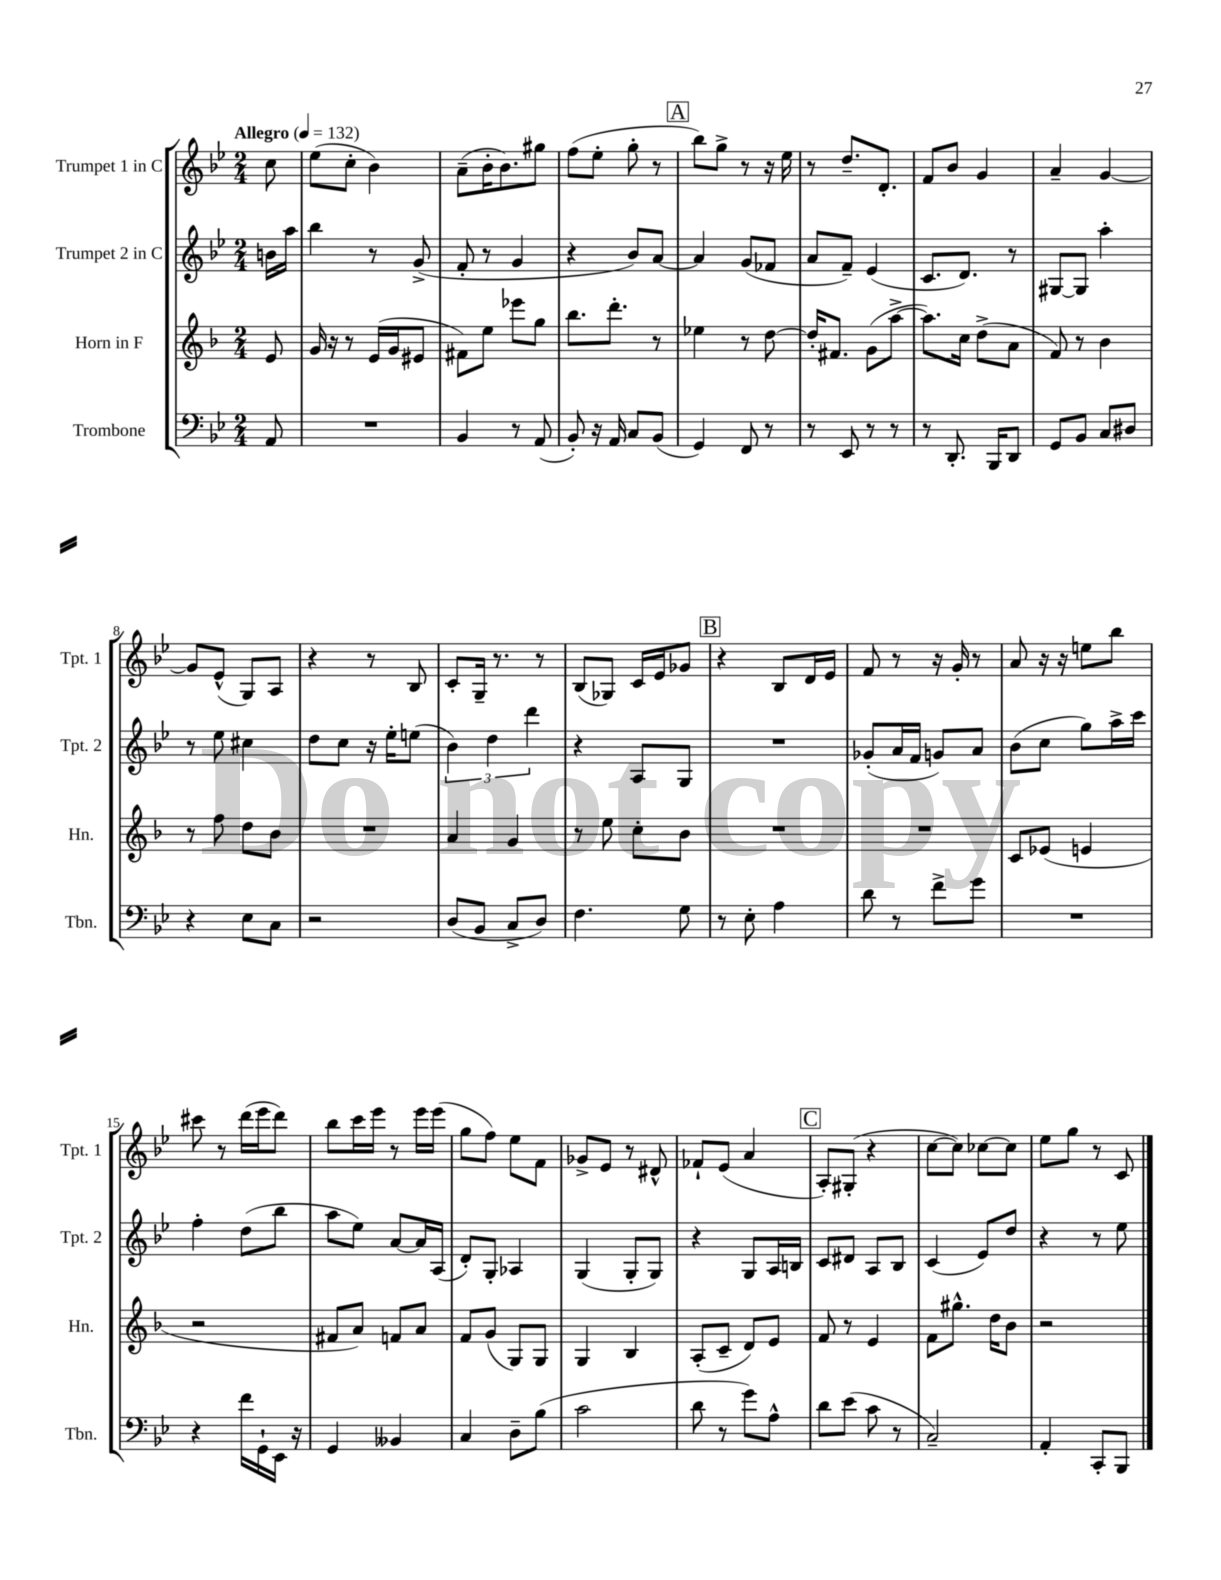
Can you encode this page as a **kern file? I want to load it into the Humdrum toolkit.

**kern	**kern	**kern	**kern
*staff4	*staff3	*staff2	*staff1
*clefF4	*clefG2	*clefG2	*clefG2
*k[b-e-]	*k[b-]	*k[b-e-]	*k[b-e-]
*M2/4	*M2/4	*M2/4	*M2/4
*MM132	*MM132	*MM132	*MM132
8AA	8e	16b	8cc
.	.	16aa	.
=	=	=	=
2r	16g	4bb-	(8ee-
.	16r	.	.
.	8r	.	8cc'
.	(16e	8r	4b-)
.	16g	.	.
.	8e#	(8g^	.
=	=	=	=
4BB-	8f#)	8f'	(8a~
.	8ee	8r	16b-'
.	.	.	8.b-)
8r	8eee-	4g	.
(8AA	8gg	.	8gg#
=	=	=	=
8BB-')	8.bb-	4r	(8ff
16r	.	.	8ee-'
16AA	8.ddd'	.	.
8C	.	8b-)	8gg'
(8BB-	8r	[8a	8r
=	=	=	=
4GG)	4ee-	4a]	8bb-)
.	.	.	8gg^
8FF	8r	(8g	8r
8r	[8dd	8f-	16r
.	.	.	16ee-
=	=	=	=
8r	16dd']	8a	8r
.	8.f#	.	.
8EE-	.	8f~)	8.dd~
8r	(8g	(4e-	.
.	.	.	8.d'
8r	[8aa^	.	.
=	=	=	=
8r	8.aa])	8.c	8f
8.DD'	.	.	8b-
.	16cc	8.d)	.
.	(8dd^	.	4g
16BBB-	.	.	.
8DD	8a	8r	.
=	=	=	=
8GG	8f)	[8G#	4a~
8BB-	8r	8G#]	.
8C	4b-	4aa'	[4g
8D#	.	.	.
=	=	=	=
4r	8r	8r	8g]
.	8ff	8ee-	(8e-^^
8E-	8dd	4cc#	8G)
8C	8b-	.	8A
=	=	=	=
2r	2r	8dd	4r
.	.	8cc	.
.	.	16r	8r
.	.	16ee-'	.
.	.	(8ee	8B-
=	=	=	=
(8D	4a	6b-)	8c'
8BB-	.	.	16G~
.	.	6dd	.
.	.	.	8.r
8C^	4g	.	.
.	.	6ddd	.
8D)	.	.	8r
=	=	=	=
4.F	8r	4r	(8B-
.	8ee	.	8G-)
.	8cc'	8A	16c
.	.	.	16e-
8G	8b-	8G	8g-
=	=	=	=
8r	2r	2r	4r
8E-'	.	.	.
4A	.	.	8B-
.	.	.	16d
.	.	.	16e-
=	=	=	=
8d	2r	(8g-'	8f
8r	.	16a	8r
.	.	16f	.
8f^	.	8g)	16r
.	.	.	16g'
8g	.	8a	8r
=	=	=	=
2r	8c	(8b-	8a
.	(8e-	8cc	16r
.	.	.	16r
.	4e	8gg)	8ee
.	.	16aa^	8bb-
.	.	16ccc	.
=	=	=	=
4r	2r	4ff'	8ccc#
.	.	.	8r
16f	.	(8dd	(16ddd
16GG`	.	.	16eee-
16EE-	.	8bb-	8ddd)
16r	.	.	.
=	=	=	=
4GG	8f#	8aa	8bb-
.	8a)	8ee-)	16ccc
.	.	.	16eee-
4BB--	8f	[8a	8r
.	8a	16a]	16eee-
.	.	(16A	(16eee-
=	=	=	=
4C	8f	8d')	8gg
.	(8g	8G'	8ff)
8D~	8G)	4A-	8ee-
(8B-	8G	.	8f
=	=	=	=
2c	4G	(4G	8g-^
.	.	.	8e-
.	4B-	8G'	8r
.	.	8G)	8d#^^
=	=	=	=
8d	(8A'	4r	8f-`
8r	8c~	.	(8e-
8g)	8d)	8G	4a
8A^^	8e	16A	.
.	.	16B	.
=	=	=	=
8d	8f	8c	8A')
(8e-	8r	8d#	(8G#'
8c	4e	8A	4r
8r	.	8B-	.
=	=	=	=
2C~)	8f	(4c	[8cc
.	8.gg#^^	.	8cc])
.	.	8e-)	[8cc-
.	16dd	.	.
.	8b-	8dd	8cc-]
=	=	=	=
4AA'	2r	4r	8ee-
.	.	.	8gg
8CC'	.	8r	8r
8BBB-	.	8ee-	8c
==	==	==	==
*-	*-	*-	*-
